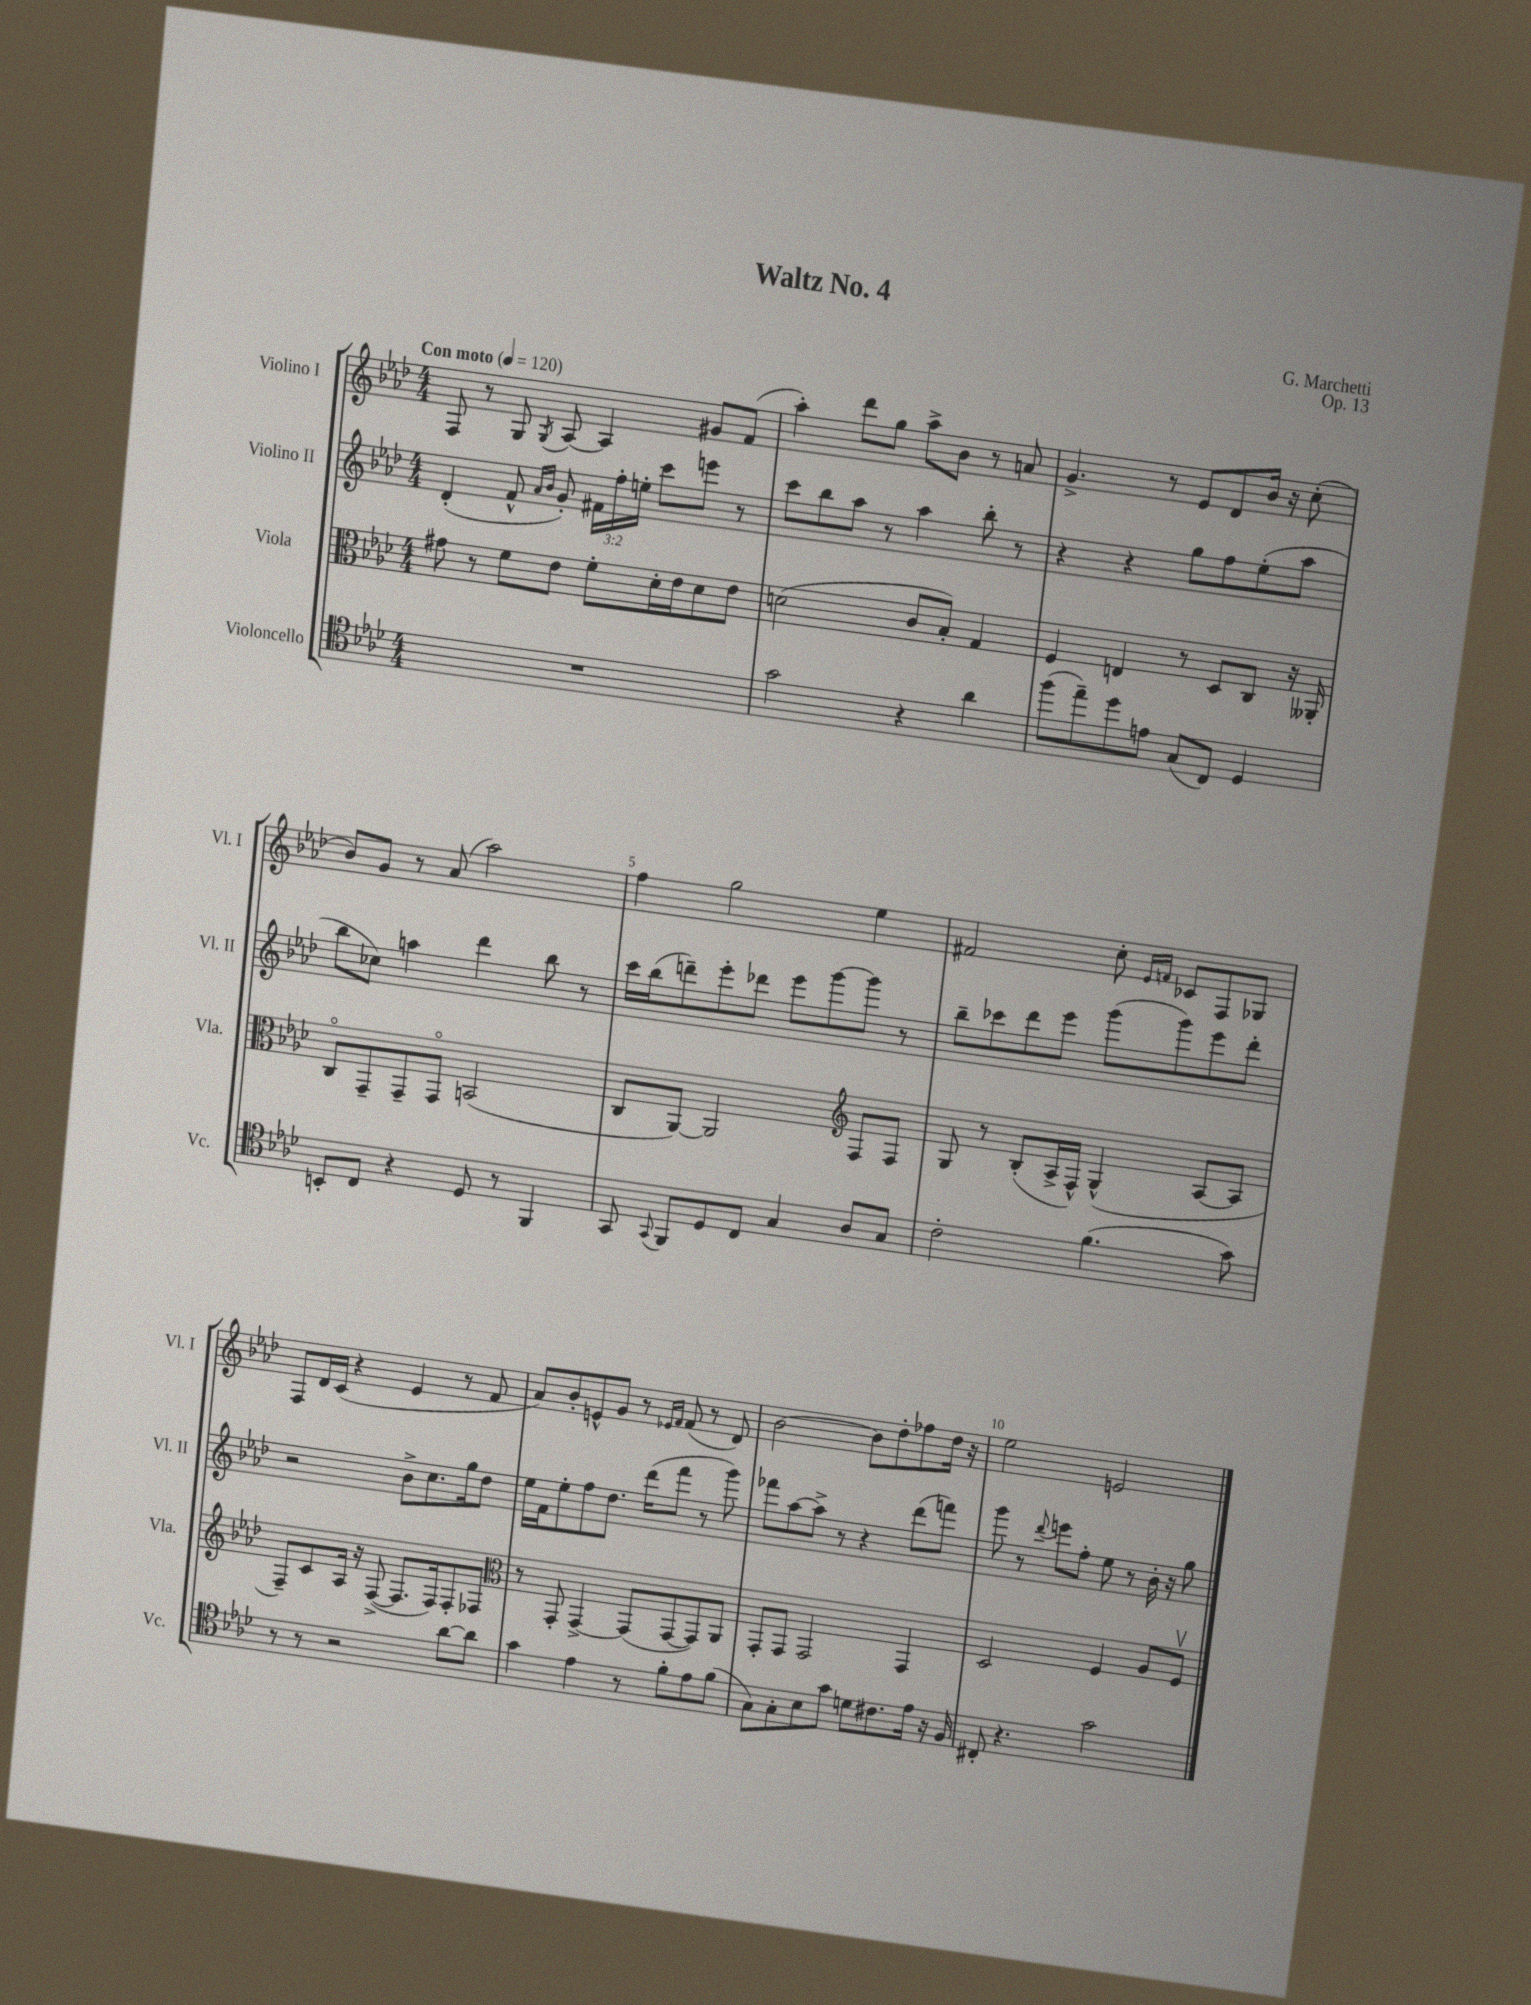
\header { title = "Waltz No. 4" composer = "G. Marchetti" opus = "Op. 13" }
<<
\new StaffGroup <<
\new Staff = "s0" \with { instrumentName = "Violino I" shortInstrumentName = "Vl. I" } {
    \clef treble \key aes \major \numericTimeSignature \time 4/4 \tempo "Con moto" 4 = 120
    \autoBeamOff f8 r8 g8 \acciaccatura { g8 } aes8~ aes4 gis'8[ f'8]( |
    aes''4-.) des'''8[ g''8] aes''8[-> bes'8] r8 a'8 |
    g'4.-> r8 ees'8[ des'8 bes'16] r16 c''8-.( |
    bes'8[) g'8] r8 aes'8( aes''2) |
    f''4 g''2 ees''4 |
    fis'2 c''8-. \grace { ees'16[ f'16] } ces'8[ f8 ges8] |
    f8[ des'16 c'16]( r4 ees'4 r8 f'8 |
    aes'8[) bes'8-. e'8-^ g'8] r8 \grace { ees'16[ f'16] } f'8( r8 des'8) |
    bes'2~ bes'8[ des''8-. fes''8 des''16] r16 |
    ees''2 e'2 \bar "|." |
}
\new Staff = "s1" \with { instrumentName = "Violino II" shortInstrumentName = "Vl. II" } {
    \clef treble \key aes \major \numericTimeSignature \time 4/4 \override Staff.TupletNumber.text = #tuplet-number::calc-fraction-text
    \autoBeamOff des'4-.( f'8-^ \grace { aes'16[ bes'16] } g'8-.) \tuplet 3/2 { fis'16[ f''16-. e''16]-. } c'''8[ e'''8] r8 |
    c'''8[ bes''8 aes''8] r8 aes''4 bes''8-. r8 |
    r4 r4 g''8[ f''8 ees''8-.( aes''8] |
    bes''8[ ces''8]) a''4 des'''4 bes''8 r8 |
    c'''16[ bes''16( d'''8--) ees'''8-. des'''8] ees'''8[ g'''8~ g'''8] r8 |
    bes''8[-- ces'''8 des'''8 ees'''8] g'''8[( g'''8) ees'''8 des'''8]-. |
    r2 bes'8[-> c''8. g''16 des''8] |
    ees''16[ f'16 ees''8-. f''8 des''8.] des'''16[( f'''8] r8 g'''8) |
    fes'''8[ aes''8~ aes''8]-> r8 r4 des'''8[( f'''8]) |
    g'''8 r8 \appoggiatura { des'''8 } e'''8[ f''8]-. ees''8 r8 bes'16-. r16 g''8 \bar "|." |
}
\new Staff = "s2" \with { instrumentName = "Viola" shortInstrumentName = "Vla." } {
    \clef alto \key aes \major \numericTimeSignature \time 4/4
    \autoBeamOff gis'8 r8 f'8[ ees'8] f'8[-. des'16-. ees'16 des'8 ees'8] |
    d'2( c'8[ bes8]-.) g4 |
    f4 e4 r8 des8[ c8] r16 aeses,16-. |
    c8[\flageolet g,8-- g,8-- g,8]\flageolet b,2( |
    c8[ aes,8]~) aes,2 \clef treble f8[ f8] |
    g8 r8 bes8[-.( aes16-> f16]-^) g4-^( aes8[~ aes8] |
    f8[--) c'8 aes16] r16 f8~->( f8.[ f16) f8-. fes8] |
    \clef alto r8 g,8-. g,4~-> g,8[( g,8~ g,8) aes,8] |
    g,8[-. g,8] g,2 g,4 |
    des2 f4 aes8[ f8]\upbow \bar "|." |
}
\new Staff = "s3" \with { instrumentName = "Violoncello" shortInstrumentName = "Vc." } {
    \clef tenor \key aes \major \numericTimeSignature \time 4/4
    \autoBeamOff R1 |
    g'2 r4 aes'4 |
    f''8[( ees''8--) des''8 e'8] g8[( c8]) des4 |
    b,8[-. c8] r4 des8 r8 f,4 |
    g,8 \appoggiatura { g,8 } f,8[ des8 c8] g4 aes8[ g8] |
    c'2-. f'4.( g'8) |
    r8 r8 r2 aes'8[~ aes'8] |
    g'4 ees'4 r8 f'8[-. ees'8 f'8]( |
    g8[) g8-. bes8 g'8] d'8[ cis'8. ees'16] r16 f16 |
    cis8-. r4. g'2 \bar "|." |
}
>>
>>
\layout { \context { \Score \override BarNumber.break-visibility = ##(#f #t #t) barNumberVisibility = #(every-nth-bar-number-visible 5) } }
